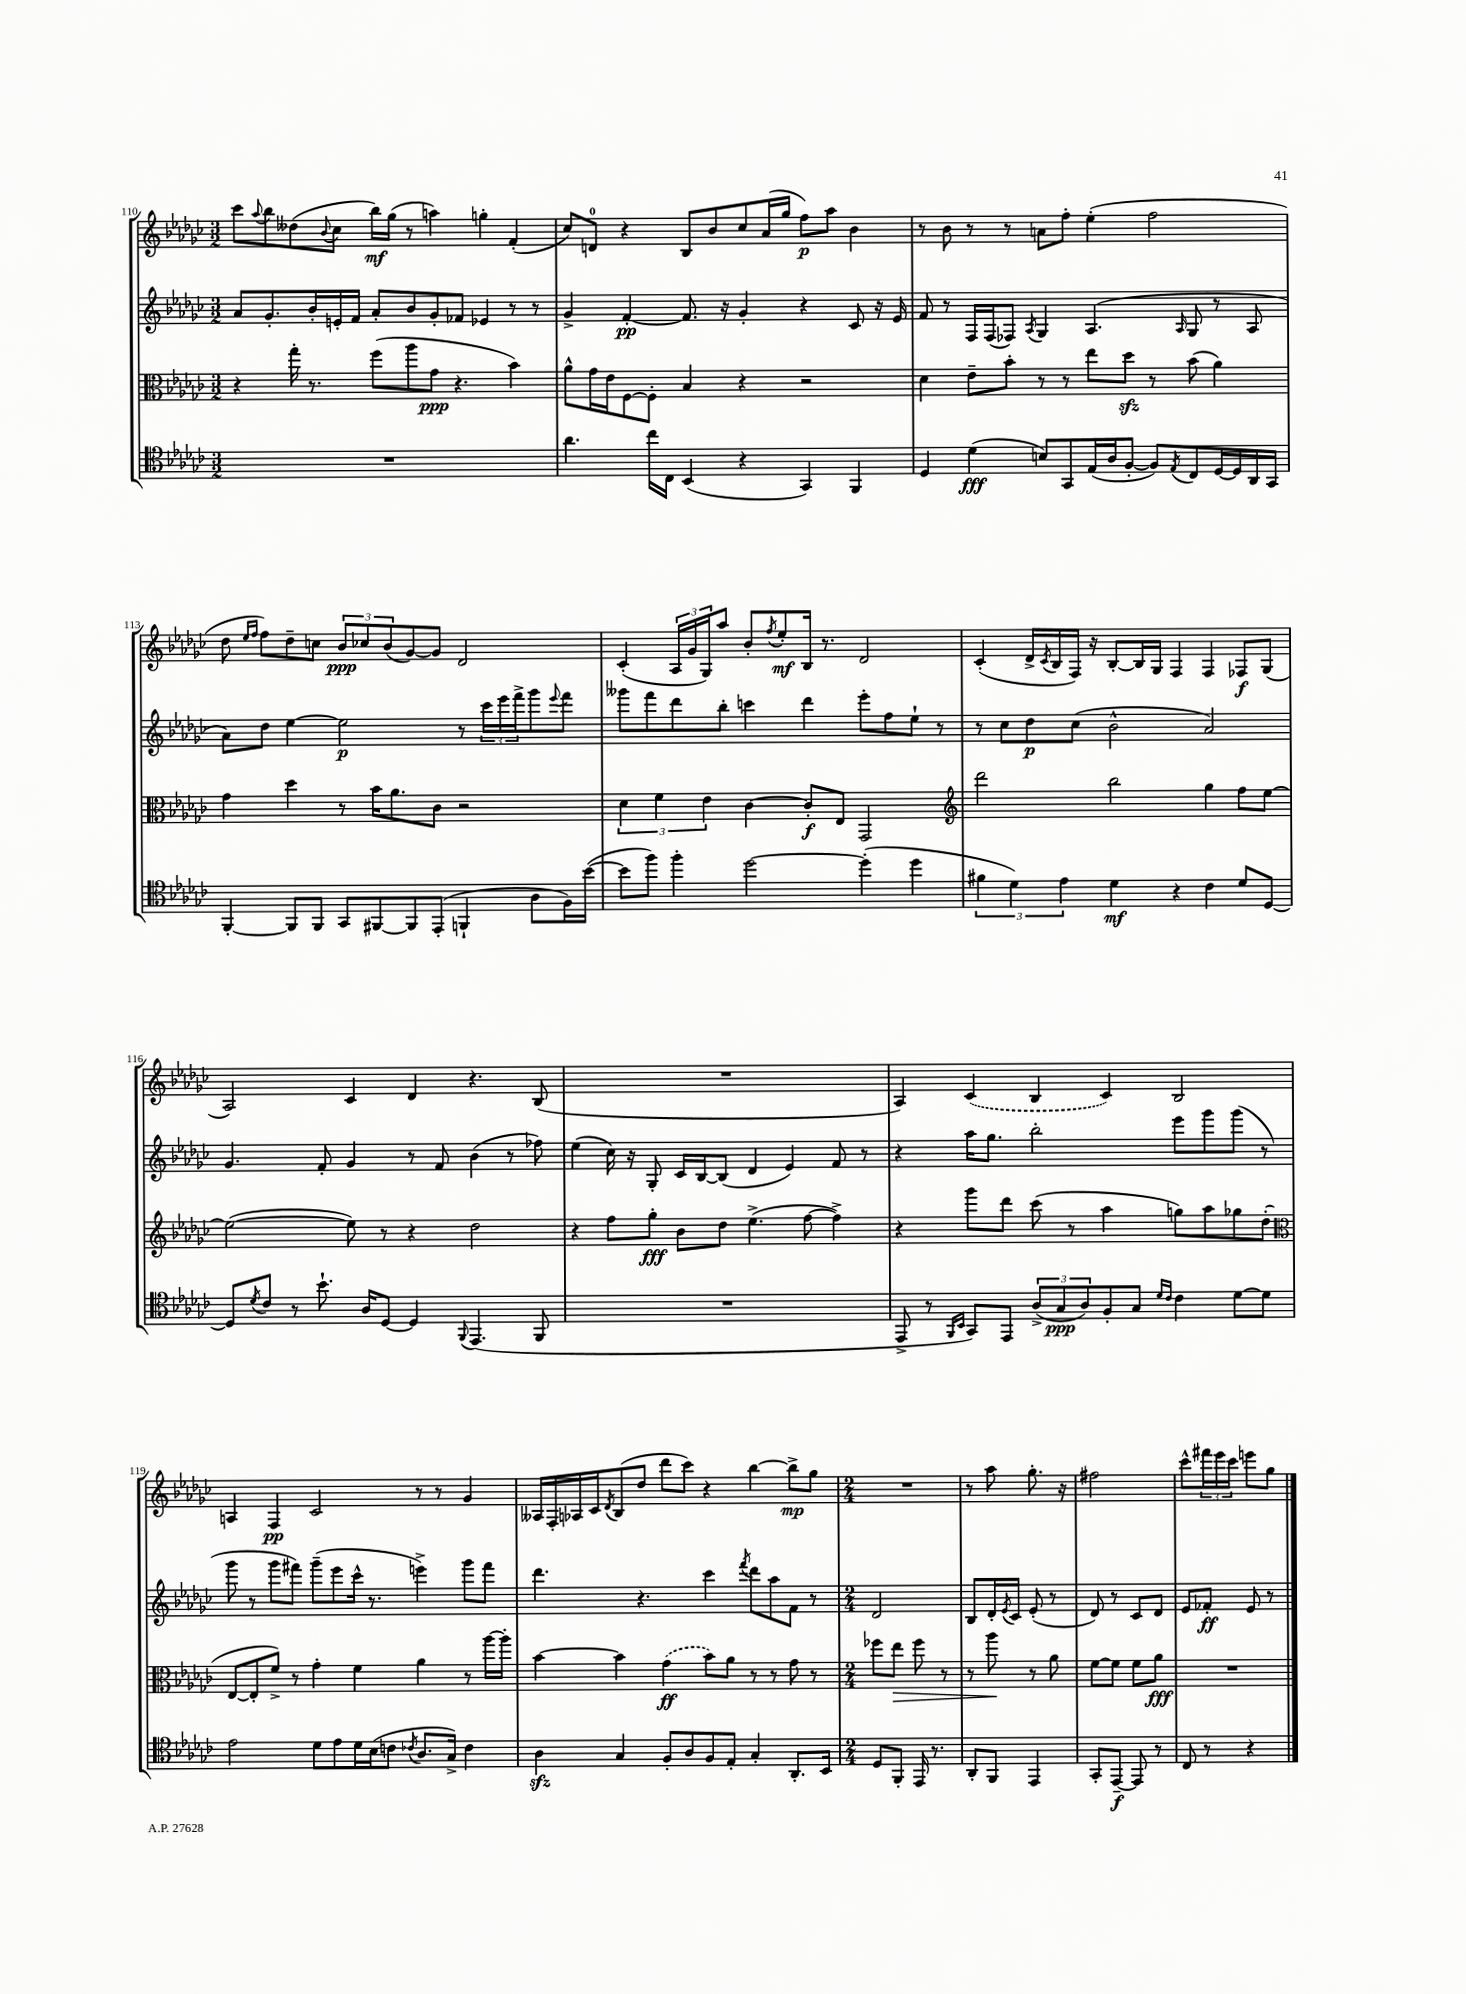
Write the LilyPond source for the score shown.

<<
\new StaffGroup <<
\new Staff = "s0" {
    \clef treble \key ges \major \numericTimeSignature \time 3/2
    ces'''8 \appoggiatura { aes''8 } bes''8 deses''8( \appoggiatura { bes'8 } ces''8 bes''16\mf) ges''16( r8 a''4) g''4-. f'4-.( |
    ces''8) d'8-0 r4 bes8 bes'8 ces''8 aes'16( ges''16 f''8\p) aes''8 bes'4 |
    r8 bes'8 r8 r8 a'8 f''8-. ees''4-.( f''2 |
    des''8 \grace { ees''16 f''16 } f''8) des''8-- c''8 \tuplet 3/2 { bes'8\ppp ces''8 bes'8( } ges'8~) ges'8 des'2 |
    ces'4-.( \tuplet 3/2 { aes16 ges'16 ges16) } aes''8 bes'8-. \acciaccatura { f''8 } ees''8-.\mf bes16 r8. des'2 |
    ces'4-.( des'16-> \acciaccatura { ces'8 } bes16 f16) r16 bes8~-. bes16 ges16 f4 f4 fes8\f ges8( |
    aes2) ces'4 des'4 r4. bes8( |
    R1. |
    aes4) \once \slurDashed ces'4( bes4 ces'4) bes2 |
    a4 f4\pp ces'2 r8 r8 ges'4 |
    aeses16 f16-. aes16 ces'16 \acciaccatura { des'8 } bes8( des''8 des'''8 ces'''8) r4 bes''4~ bes''8->\mp ges''8 |
    \numericTimeSignature \time 2/4 R2 |
    r8 aes''8 ges''8.-. r16 |
    fis''2 |
    ces'''8-^ \tuplet 3/2 { fis'''16 ees'''16 ces'''16 } e'''8 ges''8 \bar "|." |
}
\new Staff = "s1" {
    \clef treble \key ges \major \numericTimeSignature \time 3/2
    aes'8 ges'8.-. bes'16-. e'16-. f'16 aes'8-. bes'8 ges'8-. fes'8 ees'4 r8 r8 |
    ges'4-> f'4~-.\pp f'8. r16 ges'4-. r4 ces'8 r16 ees'16 |
    f'8 r8 f16 f16( fes8) \acciaccatura { aes8 } ges4 aes4.( \grace { aes16 } ges8 r8 aes8 |
    aes'8) des''8 ees''4~ ees''2\p r8 \tuplet 3/2 { ces'''16 ees'''16 f'''16-> } ges'''8 \appoggiatura { ees'''8 } f'''8 |
    geses'''8 f'''8 des'''8 bes''8-. c'''4 des'''4 ees'''8-. f''8 ees''8-! r8 |
    r8 ces''8 des''8\p ces''8( bes'2-^ aes'2) |
    ges'4. f'8-. ges'4 r8 f'8 bes'4( r8 fes''8) |
    ees''4( ces''16) r16 ges8-. ces'16 bes16~ bes8( des'4 ees'4) f'8 r8 |
    r4 aes''16 ges''8. bes''2-. ees'''8 ges'''8 ges'''8( r8 |
    ges'''8 r8 ges'''8 fis'''8) ges'''8--( ees'''8 ces'''16-^ r8. e'''4->) ges'''8 fis'''8 |
    des'''4. r4. ces'''4 \acciaccatura { f'''8 } des'''8 aes''8 f'8 r8 |
    \numericTimeSignature \time 2/4 des'2 |
    bes8 des'16-. \acciaccatura { ees'8 } ces'16 ees'8-.( r8 |
    des'8) r8 ces'8 des'8 |
    ees'8 fes'8-.\ff ees'8 r8 \bar "|." |
}
\new Staff = "s2" {
    \clef alto \key ges \major \numericTimeSignature \time 3/2
    r4 ges''16-. r8. f''8( aes''8 ges'8\ppp r4. bes'4) |
    aes'8-^ ges'16 ees'16 f8~ f8-. bes4 r4 r2 |
    des'4 ees'8-- bes'8-. r8 r8 ees''8 des''8\sfz r8 bes'8( aes'4) |
    ges'4 des''4 r8 bes'16 aes'8. ces'8 r2 |
    \tuplet 3/2 { des'4 f'4 ees'4 } ces'4~ ces'8-.\f ees8 ges,2 |
    \clef treble des'''2 bes''2 ges''4 f''8 ees''8~ |
    ees''2~( ees''8) r8 r4 des''2 |
    r4 f''8 ges''8-.\fff bes'8 des''8 ees''4.->( f''8~ f''4->) |
    r4 ges'''8 des'''8 ces'''8( r8 aes''4 g''8) aes''8 ges''8 des''8-.( |
    \clef alto ees8~ ees8-. f'8->) r8 ges'4-. f'4 aes'4 r8 aes''16~ aes''16-. |
    bes'4~ bes'4 \once \slurDashed ges'4\ff( bes'8) aes'8 r8 r8 ges'8 r8 |
    \numericTimeSignature \time 2/4 fes''8 ees''8\> fes''8 r8 |
    r8 aes''8\! r8 aes'8 |
    f'8~ f'8 f'8 aes'8\fff |
    R2 \bar "|." |
}
\new Staff = "s3" {
    \clef tenor \key ges \major \numericTimeSignature \time 3/2
    R1. |
    aes'4. ces''16 ces16 bes,4( r4 ges,4) f,4 |
    des4 des'4\fff( b8) ges,8 ees16( aes16 f8~-. f8) \acciaccatura { ees8 } ces8 des16~ des16 aes,16 ges,16 |
    f,4~-. f,8 f,8 ges,8 fis,8~ fis,8 ees,8-.( f,4-! aes8 f16) bes'16~( |
    bes'8 f''8) f''4-. des''2~ des''4-.( des''4 |
    \tuplet 3/2 { fis'4 des'4) ees'4 } des'4\mf r4 ces'4 des'8 des8~ |
    des8 \acciaccatura { des'8 } ces'8 r8 bes'8.-! aes16 des8~ des4 \appoggiatura { f,8 } ees,4.( f,8 |
    R1. |
    ees,8-> r8 \grace { f,16 bes,16 } ges,8) ees,8 \tuplet 3/2 { aes8->( ges8\ppp aes8) } f8-. ges8 \grace { des'16 ces'16 } ces'4 des'8~ des'8 |
    ees'2 des'8 ees'8 des'16 bes16( c'8 \acciaccatura { ces'8 } aes8. ges16->) ces'4 |
    aes4\sfz ges4 f8-. aes8 f8 ees8-. ges4-. aes,8.-. bes,16 |
    \numericTimeSignature \time 2/4 des8 f,8-. ees,16 r8. |
    aes,8-. f,8 ees,4 |
    ges,8-. ees,8~--\f ees,8 r8 |
    ces8 r8 r4 \bar "|." |
}
>>
>>
\layout { \context { \Score currentBarNumber = #110 } }
